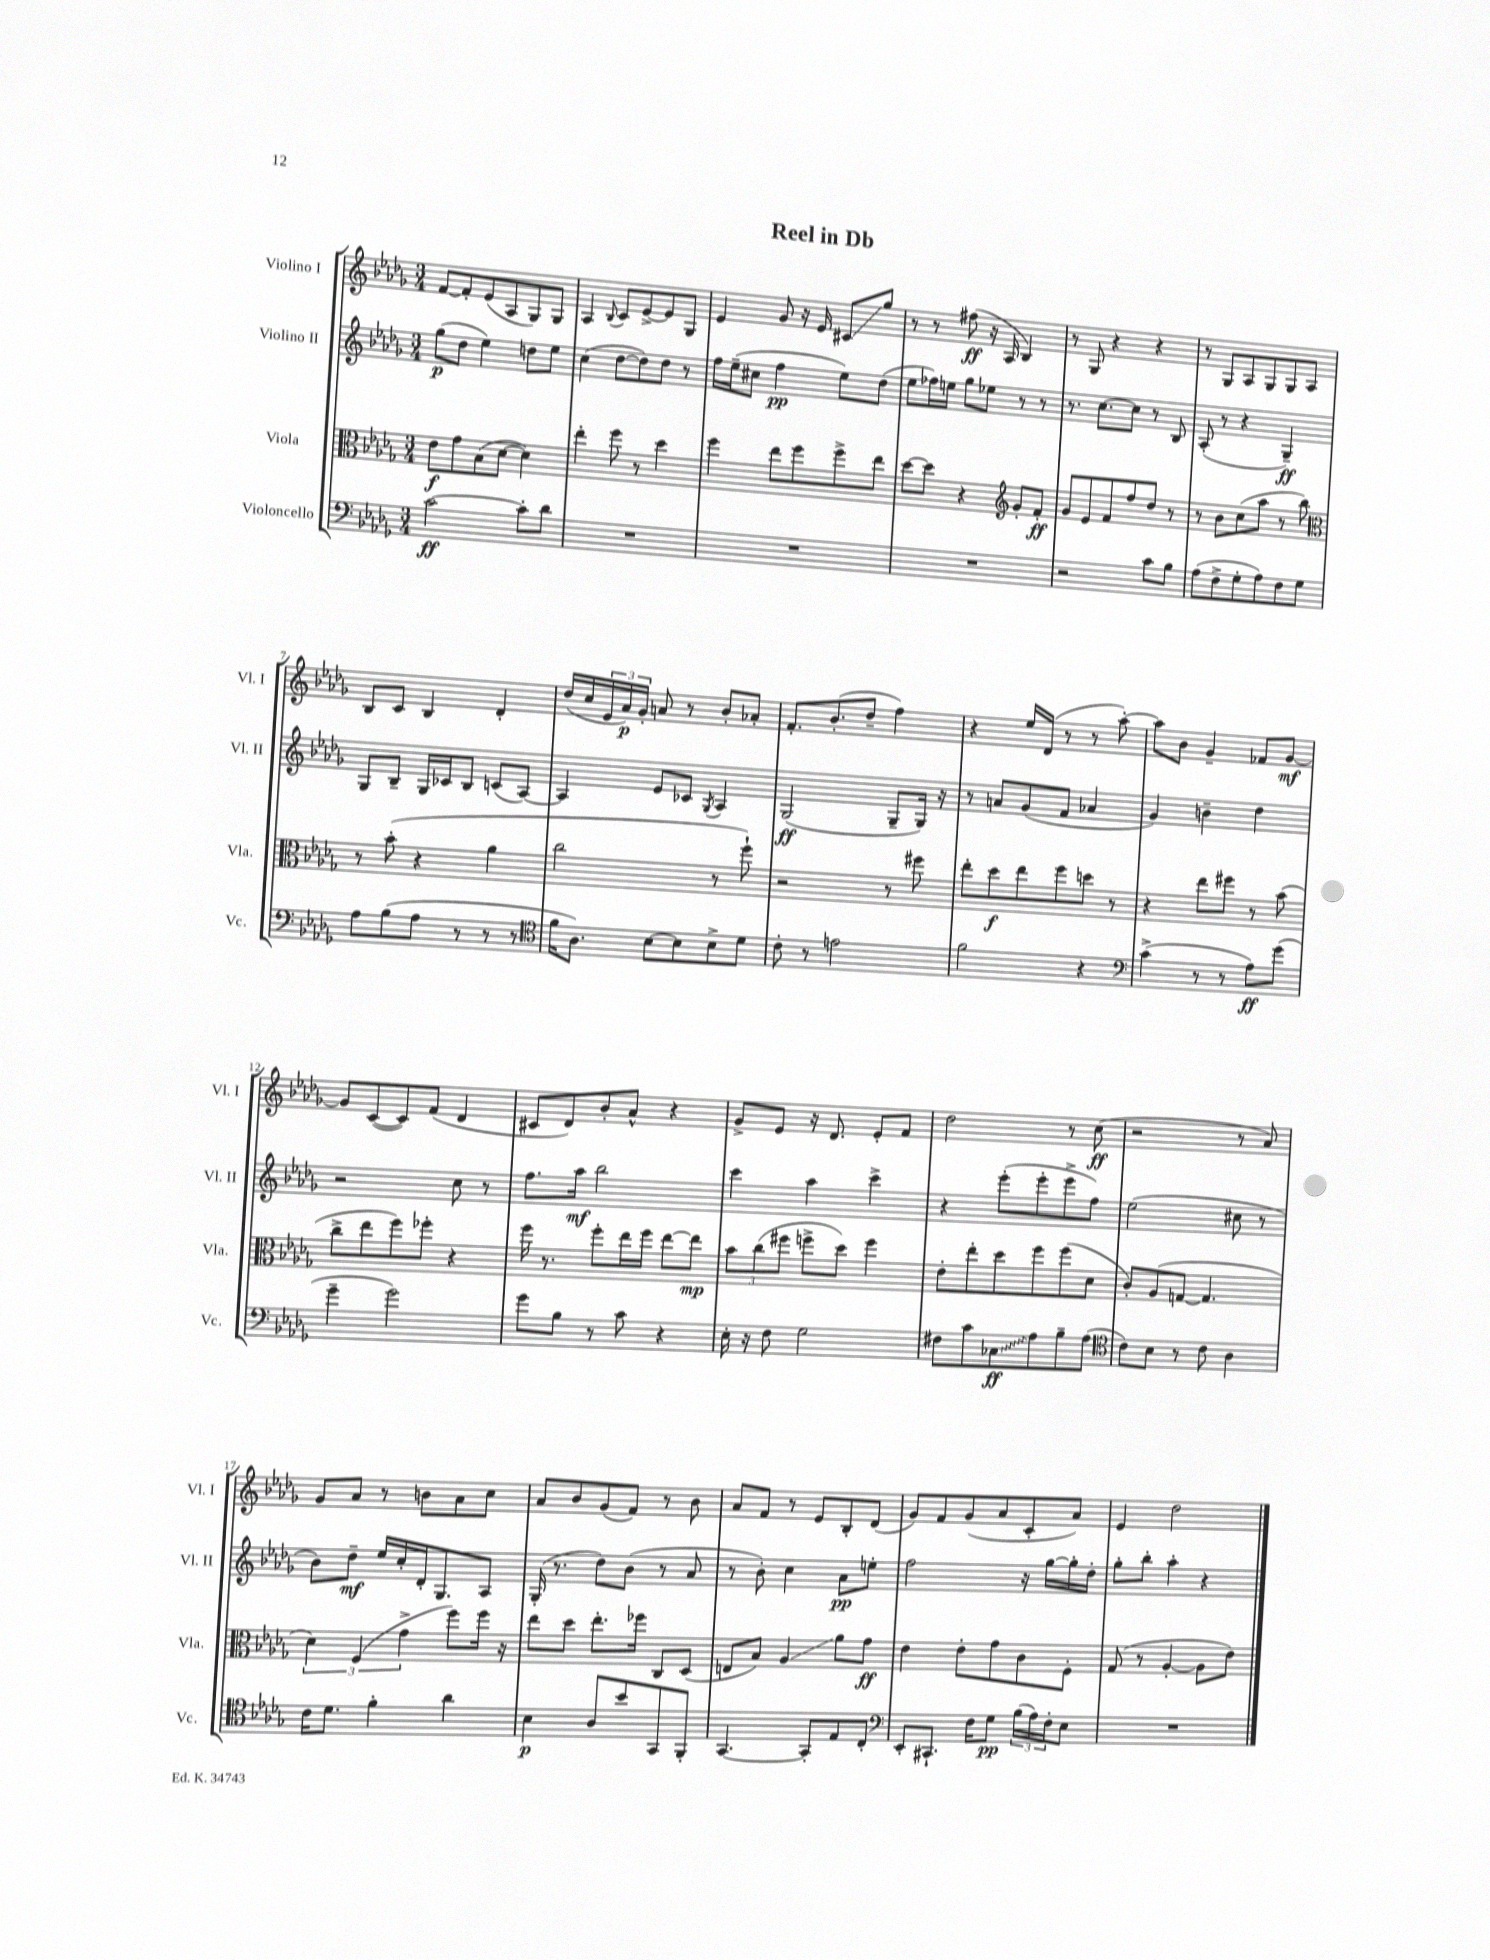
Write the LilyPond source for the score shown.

\header { title = "Reel in Db" }
<<
\new StaffGroup <<
\new Staff = "s0" \with { instrumentName = "Violino I" shortInstrumentName = "Vl. I" } {
    \clef treble \key des \major \numericTimeSignature \time 3/4
    f'8~ f'8-. ees'8( aes8 ges8) ges8 |
    aes4 \appoggiatura { bes8 } c'8 ees'8~-> ees'8 ges8 |
    ees'4 ges'8 r16 ees'16 cis'8\glissando ges''8 |
    r8 r8 fis''8\ff( r16 aes16 bes4) |
    r8 ges8 r4 r4 |
    r8 ges8 aes8 ges8 ges8 aes8 |
    bes8 c'8 bes4 des'4-. |
    des''16( c''16 \tuplet 3/2 { ees'16 aes'16\p) ges'16-. } a'8 r8 bes'8-. aes'8-. |
    f'8.-. bes'8.-.( des''8-- f''4) |
    r4 ees''16 des'16( r8 r8 aes''8~-.) |
    aes''8 bes'8 ges'4-- fes'8 ges'8~\mf |
    ges'8 c'8~( c'8) f'8( des'4 |
    cis'8 des'8) bes'8-. aes'8-^ r4 |
    ges'8-> ees'8 r16 des'8. ees'8-. f'8 |
    des''2 r8 c''8\ff( |
    r2 r8 aes'8) |
    ges'8 aes'8 r8 b'8 aes'8 c''8 |
    aes'8 bes'8 ges'8( f'8) r8 bes'8 |
    aes'8 f'8 r8 ees'8 bes8-. des'8( |
    ges'8) f'8 ges'8( aes'8 c'8-. aes'8) |
    ees'4 des''2 \bar "|." |
}
\new Staff = "s1" \with { instrumentName = "Violino II" shortInstrumentName = "Vl. II" } {
    \clef treble \key des \major \numericTimeSignature \time 3/4
    ges''8\p( des''8 ees''4) d''8 ees''8 |
    c''4( des''8~ des''8) des''8 r8 |
    f''16 ees''16--( cis''8 f''4\pp ees''8) des''8( |
    ees''8 fes''16) e''16 ges''8 ees''8 r8 r8 |
    r8. c''8.~ c''8 r8 bes8 |
    aes8-.( r8 r4 ges4--\ff) |
    ges8 bes8-- ges16 ces'16 bes8 c'8( aes8~) |
    aes4 ees'8 ces'8 \acciaccatura { ges8 } aes4 |
    ges2\ff( ges8-- ges16) r16 |
    r8 a'8 ges'8( f'8 aes'4 |
    ges'4) b'4-- des''4 |
    r2 c''8 r8 |
    f''8. aes''16\mf bes''2 |
    c'''4 aes''4 c'''4-> |
    r4 ees'''8-.( ees'''8-. ees'''8-> f''8) |
    ees''2( cis''8 r8 |
    bes'8) des''8--\mf ees''16 c''16-. des'16-. ges8. aes8 |
    ges16-.( r8. des''8) bes'8( r8 aes'8 |
    r8 bes'8-.) c''4 aes'8\pp e''8-. |
    f''2 r16 ges''16~ ges''16-. des''16-. |
    ges''8-. bes''8-. aes''4-. r4 \bar "|." |
}
\new Staff = "s2" \with { instrumentName = "Viola" shortInstrumentName = "Vla." } {
    \clef alto \key des \major \numericTimeSignature \time 3/4
    ees'8\f ges'8 bes8( des'8~ des'4) |
    ees''4-. f''8 r8 des''4 |
    f''4 ees''8 f''8 f''8-> ees''8 |
    des''8~ des''8 r4 \clef treble ges'8-. f'8-.\ff |
    ges'8 ees'8 f'8 f''8 des''8 r8 |
    r8 bes'8 c''8( aes''8 r8 bes''8) |
    \clef alto r8 bes'8-.( r4 aes'4 |
    c''2 r8 f''8-!) |
    r2 r8 fis''8 |
    ees''8-. des''8\f ees''8 f''8 d''8 r8 |
    r4 ees''8 fis''8 r8 bes'8( |
    c''8-> ees''8 f''8) fes''8-. r4 |
    f''16 r8. f''8-. ees''16 f''16 ees''8~ ees''8\mp |
    \tuplet 3/2 { bes'8 c''8( fis''8 } f''8-> des''8) f''4 |
    ees'8-. ees''8-. des''8 f''8 f''8( des'8 |
    c'8-.) aes8( g8~ g4. |
    \tuplet 3/2 { des'4) f4( ges'4-> } f''8) f''16 r16 |
    ees''8 des''8 ees''8.-. fes''16 c8 des8( |
    e8 bes8) aes4\glissando aes'8 ges'8\ff |
    ees'4 ees'8-. ges'8 c'8 f8-. |
    ges8( r8 aes4~-. aes8 ees'8) \bar "|." |
}
\new Staff = "s3" \with { instrumentName = "Violoncello" shortInstrumentName = "Vc." } {
    \clef bass \key des \major \numericTimeSignature \time 3/4
    c'2~\ff c'8-. des'8 |
    R2. |
    R2. |
    R2. |
    r2 c'8 bes8 |
    aes8( f8-> ges8-. aes8) f8 ges8 |
    aes8 bes8( aes8 r8 r8 r8 |
    \clef tenor f'16 aes8.) bes8~ bes8 bes8-> des'8 |
    c'8-. r8 e'2 |
    f'2 r4 |
    \clef bass c'4->( r8 r8 aes8\ff) ges'8( |
    ges'4-- ges'2) |
    ges'8 bes8 r8 c'8 r4 |
    ees16-. r16 f8 ges2 |
    fis8 c'8 \once \override Glissando.style = #'zigzag ces8\glissando\ff aes8 bes8-- aes8( |
    \clef tenor c'8) bes8 r8 c'8 aes4 |
    c'16 des'8. f'4-. aes'4 |
    bes4\p aes8 bes'8 ges,8 f,8-. |
    ges,4.~ ges,8-. ees8 c8-. |
    \clef bass ees,8-. cis,8.-! f16 ges8\pp \tuplet 3/2 { bes16( aes16) f16-. } ees8 |
    R2. \bar "|." |
}
>>
>>
